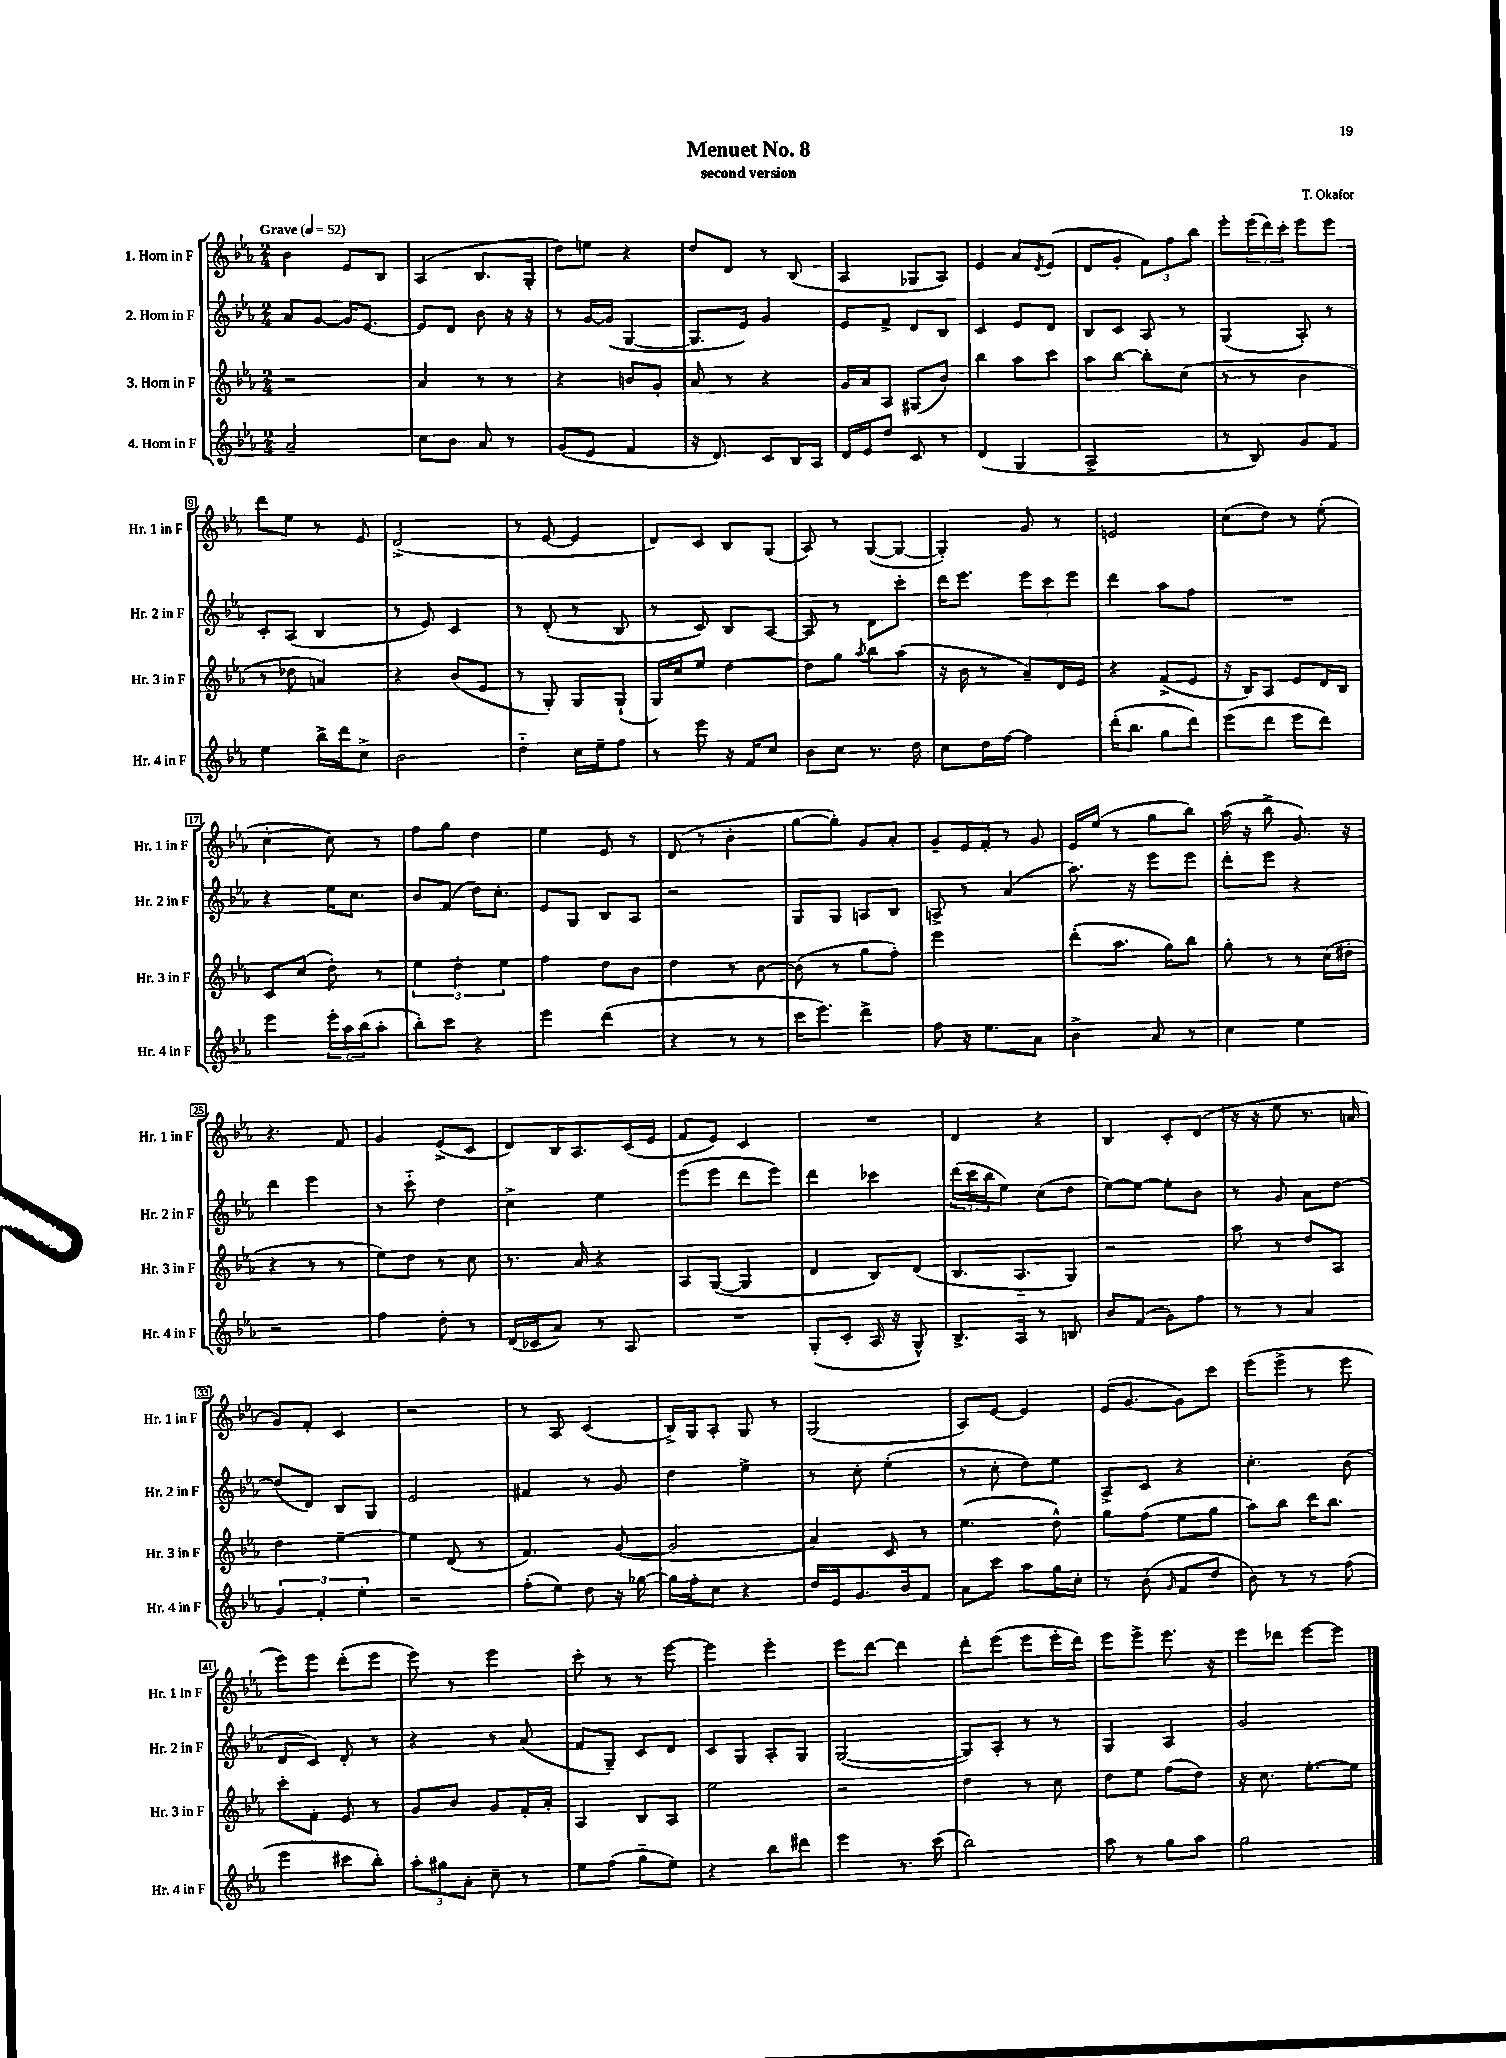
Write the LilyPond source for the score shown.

\header { title = "Menuet No. 8" composer = "T. Okafor" subtitle = "second version" }
<<
\new StaffGroup <<
\new Staff = "s0" \with { instrumentName = "1. Horn in F" shortInstrumentName = "Hr. 1 in F" } {
    \clef treble \key ees \major \numericTimeSignature \time 2/4 \tempo "Grave" 4 = 52
    bes'4 ees'8 bes8 |
    aes4( bes8. g16-. |
    d''8) e''8 r4 |
    d''8 d'8 r8 bes8( |
    aes4 ges8 aes8) |
    ees'4 aes'8 \acciaccatura { d'8 } ees'8( |
    d'8 g'8-. \tuplet 3/2 { f'8) f''8 bes''8 } |
    ees'''8-. \tuplet 3/2 { ees'''16( d'''16) c'''16-. } ees'''8 ees'''8 |
    d'''8 ees''8 r8 ees'8 |
    d'2->( |
    r8 ees'8~ ees'4 |
    d'8) c'8 bes8 g8( |
    aes8) r8 g8~( g8~ |
    g4-.) g'8 r8 |
    e'2 |
    c''8( d''8) r8 ees''8-.( |
    c''4~-. c''8) r8 |
    f''8 g''8 d''4 |
    ees''4 ees'8 r8 |
    d'8( r8 bes'4-. |
    g''8~ g''8-.) g'8 aes'8-. |
    g'8-- ees'16 f'16-. r8 g'8 |
    ees'16 ees''16( r8 g''8 bes''8) |
    aes''16( r16 bes''8-> g'8.) r16 |
    r4. f'8 |
    g'4 ees'8->( c'8 |
    d'8) bes16 aes8. c'16( ees'16 |
    f'8 ees'8) c'4 |
    R2 |
    d'4 r4 |
    bes4 c'8-. d'8( |
    r16 r16 ees''8 r8. a'16 |
    g'8) f'8-. c'4 |
    r2 |
    r8 aes8 c'4( |
    bes16->) g16 aes8-. g8 r8 |
    g2( |
    aes8) ees'8~ ees'4 |
    ees'16( g'8.~ g'8) c'''8 |
    ees'''8( ees'''8-> r8 ees'''8 |
    ees'''8) ees'''8 d'''8-.( ees'''8 |
    ees'''8) r8 ees'''4 |
    c'''8-. r8 r8 ees'''8~ |
    ees'''4 ees'''4-. |
    ees'''8 d'''8~ d'''4 |
    d'''8-. ees'''8( ees'''8 ees'''16-. d'''16) |
    ees'''8 ees'''8-> ees'''8. r16 |
    ees'''8 des'''8 ees'''8~ ees'''8 \bar "|." |
}
\new Staff = "s1" \with { instrumentName = "2. Horn in F" shortInstrumentName = "Hr. 2 in F" } {
    \clef treble \key ees \major \numericTimeSignature \time 2/4
    aes'8 g'8~ g'16 ees'8.~ |
    ees'8 d'8 bes'8 r16 r16 |
    r8 g'16~ g'16( g4~ |
    g8. ees'16) g'4 |
    ees'8 f'8-> d'8 bes8 |
    c'4 ees'8 d'8 |
    bes8 c'8 aes8 r8 |
    g4( aes8-.) r8 |
    c'8-. aes8( bes4 |
    r8 ees'8) c'4 |
    r8 d'8-.( r8 bes8 |
    r8 c'8) bes8 aes8~ |
    aes8 r8 d'8 c'''8-. |
    d'''16 ees'''8. \tuplet 3/2 { ees'''8 c'''8 ees'''8 } |
    d'''4 aes''8 f''8 |
    R2 |
    r4 ees''16 c''8. |
    bes'8 f'8( d''16) c''8.-. |
    ees'8 g8 bes8 aes8 |
    r2 |
    g8 g8 a8 bes8 |
    a8-> r8 aes'4( |
    aes''8.) r16 ees'''8 ees'''8 |
    d'''8-. ees'''8 r4 |
    d'''4 ees'''4 |
    r8 c'''8-_ d''4 |
    c''4-> ees''4 |
    ees'''8( ees'''8 d'''8 ees'''8) |
    d'''4 ces'''4 |
    \tuplet 3/2 { d'''16( c'''16 bes''16 } ees''8) c''8( d''8 |
    ees''8~) ees''8~ ees''8-. bes'8 |
    r8 g'8 aes'8 d''8~ |
    d''8( d'8) bes8 g8 |
    ees'2 |
    fis'4 r8 g'8 |
    d''4 ees''4-> |
    r8 c''8-. ees''4-.( |
    r8 c''8-. d''8) ees''8 |
    aes8-> c'8 r4 |
    c''4.-. bes'8( |
    d'8 c'8) d'8-. r8 |
    r4 r8 aes'8( |
    f'8 g8--) c'8 d'8 |
    c'8 g8 aes8-. g8 |
    g2~( |
    g8) aes8-. r8 r8 |
    g4 aes4 |
    g'2 \bar "|." |
}
\new Staff = "s2" \with { instrumentName = "3. Horn in F" shortInstrumentName = "Hr. 3 in F" } {
    \clef treble \key ees \major \numericTimeSignature \time 2/4
    r2 |
    aes'4 r8 r8 |
    r4 b'8 g'8-. |
    aes'8 r8 r4 |
    g'16 aes'16 aes8 gis8( bes'8) |
    bes''4 aes''8 c'''8 |
    aes''8 bes''8~ bes''8-. c''8( |
    r8 r8 bes'4 |
    r8 des''8 a'4) |
    r4 bes'8( ees'8 |
    r8 g8-.) g8 g8-!( |
    g16) c''16 ees''8 d''4~ |
    d''8 g''8 \acciaccatura { aes''8 } bes''8 aes''8( |
    r16 bes'16 r8 aes'8--) d'16 ees'16 |
    r4 f'8->( ees'8 |
    r16 bes16) aes8 ees'8 d'16 bes16 |
    c'8 c''8( d''8-.) r8 |
    \tuplet 3/2 { ees''4 d''4-. ees''4 } |
    f''4 d''8 bes'8 |
    d''4 r8 bes'8~ |
    bes'8( r8 g''8 f''8-.) |
    ees'''2 |
    d'''8-.( aes''8. g''16) bes''8 |
    g''8-. r8 r8 c''16( dis''16-. |
    r4 r8 r8 |
    ees''8) d''8 r8 c''8 |
    r8. aes'16 r4 |
    aes8 g8~( g4 |
    d'4 bes8) d'8( |
    bes8. aes8.-_ g8) |
    r2 |
    aes''8 r8 d''8 aes8 |
    d''4 ees''4~-- |
    ees''4 d'8( r8 |
    f'4.) g'8~( |
    g'2 |
    aes'4) c'8 r8 |
    ees''4.( d''8-^) |
    g''8 f''8( ees''8 g''8 |
    aes''8) bes''8 d'''16 bes''8. |
    c'''8-. f'8-. ees'8 r8 |
    g'8 bes'8 g'8 f'16-. aes'16-. |
    aes4 bes8 aes8 |
    ees''2 |
    r2 |
    d''4 r8 c''8 |
    d''8 ees''8 f''8( d''8) |
    r16 c''8. ees''8.~-. ees''16 \bar "|." |
}
\new Staff = "s3" \with { instrumentName = "4. Horn in F" shortInstrumentName = "Hr. 4 in F" } {
    \clef treble \key ees \major \numericTimeSignature \time 2/4
    aes'2-- |
    c''8 bes'8 aes'8 r8 |
    g'8( ees'8 f'4 |
    r16 d'8.) c'8 bes16 aes16 |
    d'16 ees'16 d''8 c'8 r8 |
    d'4( g4 |
    aes2-> |
    r8 bes8) g'8 f'8 |
    ees''4 bes''16-> d'''16 c''8-> |
    bes'2 |
    d''4-_ c''16 ees''16-- f''8 |
    r8 ees'''8 r16 f'16 c''8 |
    bes'8 c''8 r8. d''16 |
    c''8 d''16 f''16~ f''4 |
    d'''16-.( bes''8. g''8 d'''8) |
    ees'''8( d'''8 ees'''8 d'''8) |
    ees'''4 \tuplet 3/2 { ees'''16-. aes''16 bes''16( } aes''8-. |
    bes''8-.) c'''8 r4 |
    ees'''4 d'''4( |
    r4 r8 r8 |
    c'''16 ees'''8.) d'''4-> |
    f''8 r16 ees''8. aes'8 |
    bes'4-> aes'8 r8 |
    c''4 ees''4 |
    r2 |
    f''4 d''8-. r8 |
    d'16( ces'16 aes'8) r8 aes8 |
    R2 |
    g8-.( c'8-. aes16 r16 g8-^) |
    bes8.-> aes16 r8 b8 |
    bes'8 f'8( g'8) f''8 |
    r8 r8 aes'4 |
    \tuplet 3/2 { g'4 f'4-. ees''4-. } |
    r2 |
    f''8-.( ees''8) d''8 r16 ges''16~ |
    ges''16 f''16-. c''8 r4 |
    d''16 ees'16 g'8. bes'16 f'8 |
    aes'8 c'''8 aes''8 g''16 c''16-. |
    r8 bes'8( \grace { g'16 } f'8 d''8 |
    bes'8) r8 r8 f''8( |
    ees'''4 cis'''8 bes''8-.) |
    \tuplet 3/2 { aes''8-. gis''8 aes'8-. } c''8-- r8 |
    ees''8 f''8( g''8-_ ees''8) |
    r4 bes''8 dis'''8 |
    ees'''4 r8. c'''16( |
    bes''2) |
    aes''8 r8 g''8 aes''8 |
    g''2 \bar "|." |
}
>>
>>
\layout { \context { \Score \override BarNumber.stencil = #(make-stencil-boxer 0.1 0.3 ly:text-interface::print) } }
